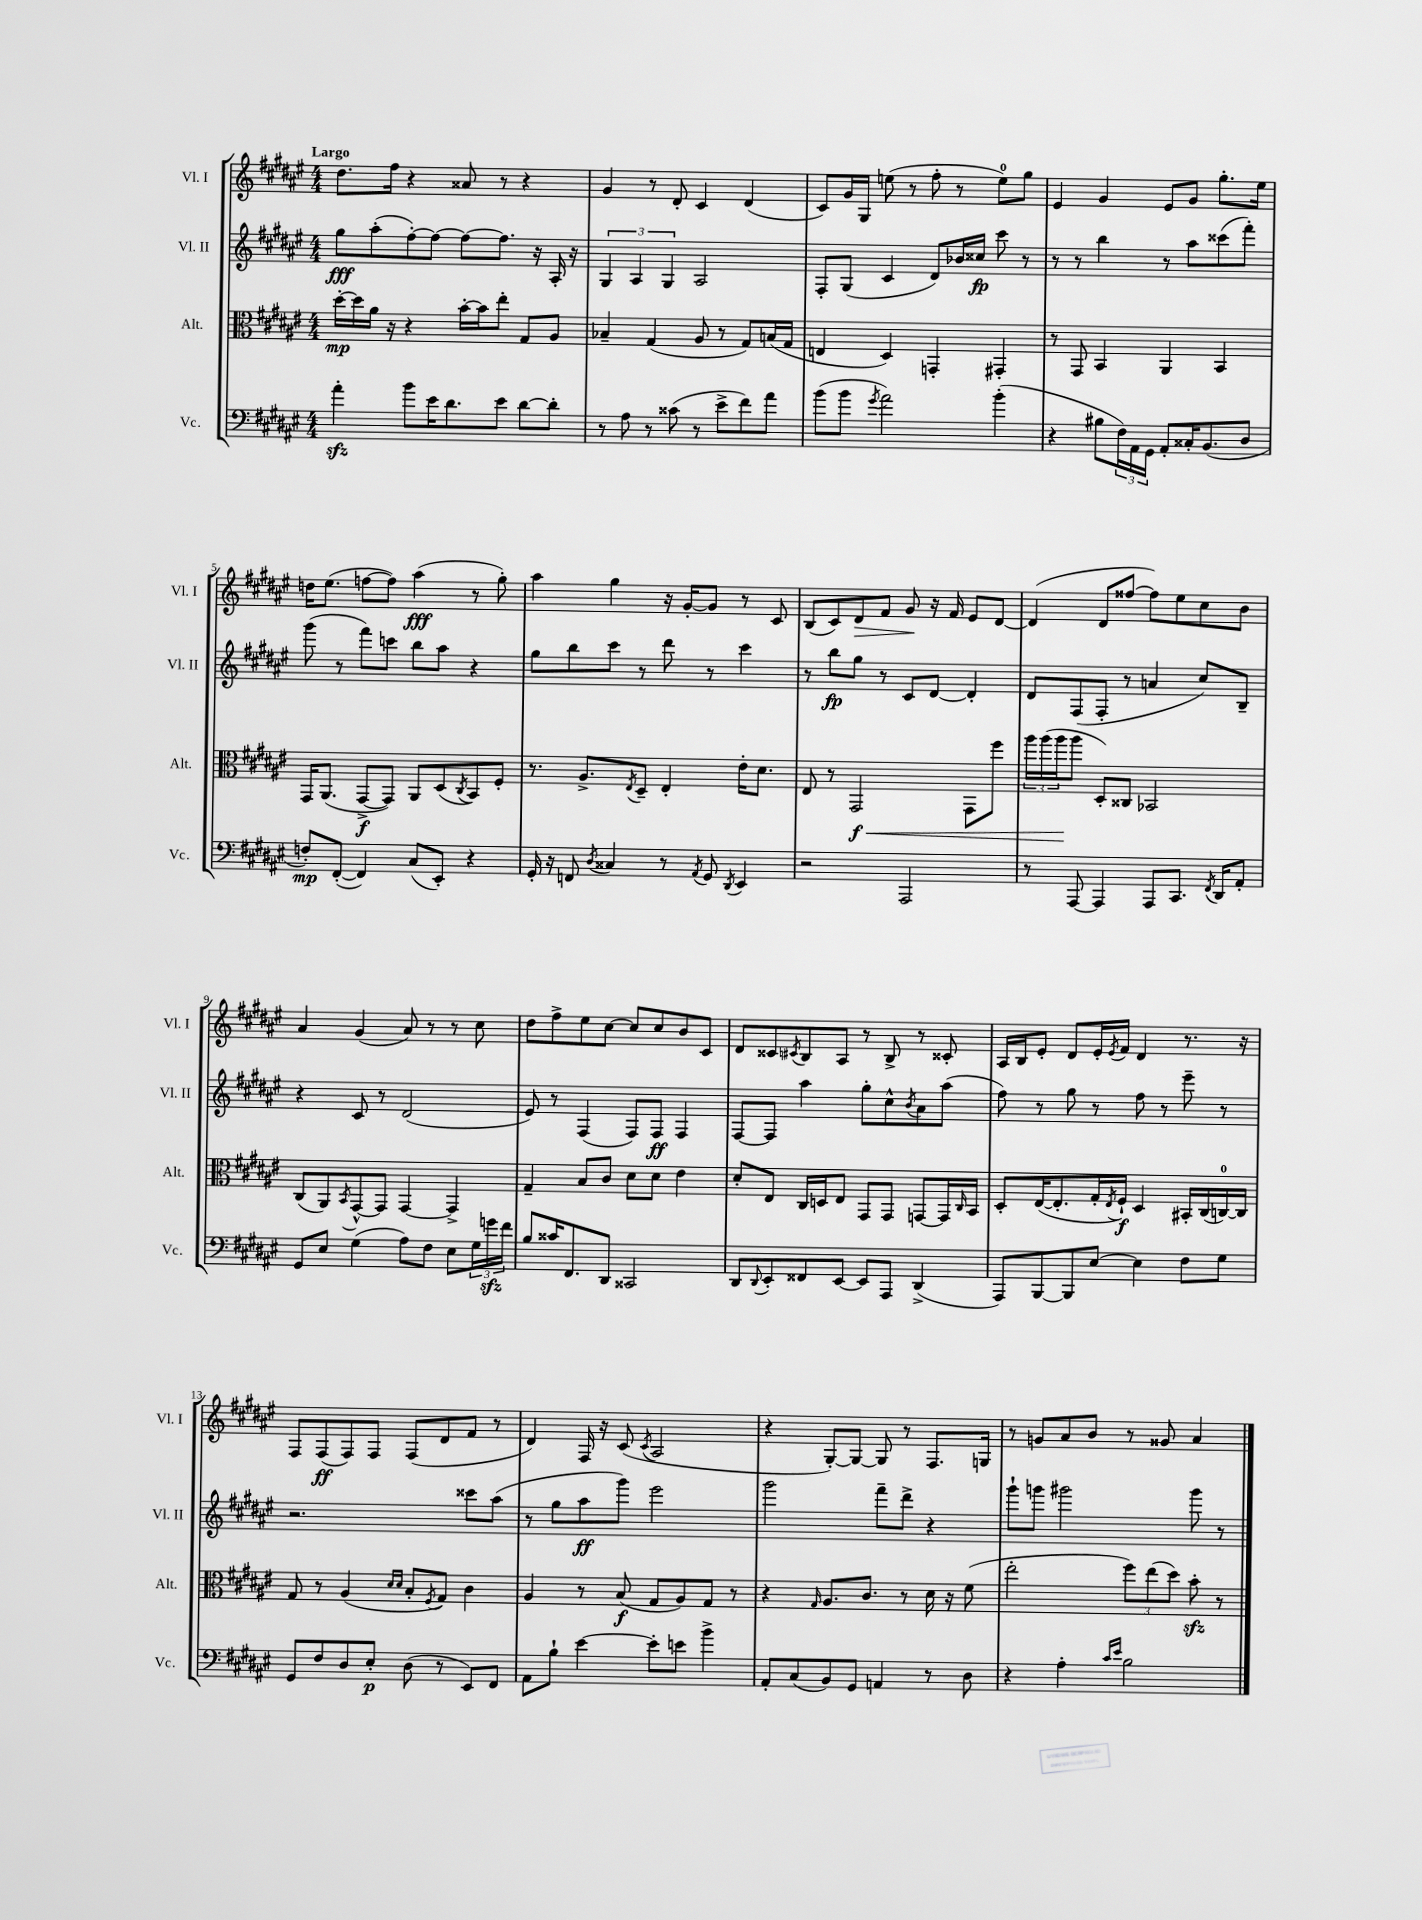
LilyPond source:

<<
\new StaffGroup <<
\new Staff = "s0" \with { instrumentName = "Vl. I" shortInstrumentName = "Vl. I" } {
    \clef treble \key fis \major \numericTimeSignature \time 4/4 \tempo "Largo"
    dis''8. fis''16 r4 aisis'8 r8 r4 |
    gis'4 r8 dis'8-. cis'4 dis'4( |
    cis'8) gis'16 gis16 e''8( r8 fis''8-. r8 e''8-0) gis''8 |
    eis'4 gis'4 eis'8 gis'8 gis''8.-. eis''16 |
    d''16 eis''8.( f''8~ f''8) ais''4\fff( r8 gis''8-.) |
    ais''4 gis''4 r16 gis'16~-. gis'8 r8 cis'8 |
    b8( cis'8) dis'8\> fis'8 gis'8\! r16 fis'16 eis'8 dis'8~ |
    dis'4( dis'8 fisis''8~ fisis''8) eis''8 cis''8 b'8 |
    ais'4 gis'4( ais'8) r8 r8 cis''8 |
    dis''8 fis''8-> eis''8 cis''8~ cis''8 cis''8 b'8 cis'8 |
    dis'8 cisis'8 \acciaccatura { cis'8 } b8 ais8 r8 b8-> r8 cisis'8-. |
    ais16 b16 eis'8-. dis'8 eis'16-. \acciaccatura { eis'8 } fis'16 dis'4 r8. r16 |
    fis8 fis8\ff( fis8) fis8 fis8( dis'8 fis'8 r8 |
    dis'4) fis16 r16 cis'8( \acciaccatura { cis'8 } ais2 |
    r4 gis8~-.) gis8~ gis8 r8 fis8. g16 |
    r8 g'8 ais'8 b'8 r8 gisis'8 ais'4 \bar "|." |
}
\new Staff = "s1" \with { instrumentName = "Vl. II" shortInstrumentName = "Vl. II" } {
    \clef treble \key fis \major \numericTimeSignature \time 4/4
    gis''8\fff ais''8-.( fis''8~-.) fis''8~ fis''8~ fis''8. r16 ais16-. r16 |
    \tuplet 3/2 { gis4 ais4 gis4 } ais2 |
    fis8-. gis8( cis'4 dis'8) bes'16 cisis''16\fp cis'''8 r8 |
    r8 r8 b''4 r8 ais''8 cisis'''8( fis'''8-.) |
    gis'''8( r8 fis'''8) c'''8 b''8 ais''8 r4 |
    gis''8 b''8 cis'''8 r8 dis'''8 r8 cis'''4 |
    r8 b''8\fp gis''8 r8 cis'8 dis'8~ dis'4-. |
    dis'8 fis8( fis8-. r8 a'4 cis''8) b8-- |
    r4 cis'8 r8 dis'2( |
    eis'8) r8 fis4( fis8) fis8\ff fis4 |
    fis8~ fis8 ais''4 gis''8-. cis''8-^ \acciaccatura { b'8 } ais'8 ais''8( |
    fis''8) r8 gis''8 r8 fis''8 r8 eis'''8-- r8 |
    r2. cisis'''8 ais''8( |
    r8 gis''8 ais''8\ff gis'''8) eis'''2 |
    gis'''2 fis'''8-- dis'''8-> r4 |
    gis'''8-! g'''8 gis'''2 gis'''8 r8 \bar "|." |
}
\new Staff = "s2" \with { instrumentName = "Alt." shortInstrumentName = "Alt." } {
    \clef alto \key fis \major \numericTimeSignature \time 4/4
    dis''16~-.\mp dis''16 ais'16 r16 r4 b'16~-. b'16 eis''8-. gis8 ais8 |
    bes4-- gis4( ais8 r8 gis8) b16( gis16 |
    e4 dis4) g,4-. gis,4-. |
    r8 gis,8 b,4 ais,4 b,4 |
    gis,16 ais,8.( gis,8~->\f gis,8) ais,8 dis8( \acciaccatura { cis8 } b,8) fis8-. |
    r8. ais8.-> \acciaccatura { eis8 } dis8-- eis4-. eis'16-. dis'8. |
    eis8 r8 gis,2\f\< gis,8 fis''8 |
    \tuplet 3/2 { ais''16 ais''16( ais''16\! } ais''8 dis8-.) cisis8 bes,2 |
    cis8( ais,8) \acciaccatura { b,8 } gis,8~-^ gis,8 gis,4~ gis,4-> |
    gis4-- b8 cis'8 dis'8 dis'8 eis'4 |
    dis'8-. eis8 cis16 d16 eis8 gis,8 gis,8 g,8~ g,16 \grace { cis16 } b,16 |
    dis8-. eis16~( eis8.-. gis16-. \acciaccatura { eis8 } fis16-!\f) dis4 bis,16-. cis16( c16-0~) c16 |
    gis8 r8 ais4( \grace { dis'16 dis'16 } b8-. \acciaccatura { fis8 } gis8) cis'4 |
    ais4 r8 b8\f( gis8 ais8) gis8 r8 |
    r4 \grace { gis16 } ais8. cis'8. r8 dis'16 r16 fis'8( |
    eis''2-. \tuplet 3/2 { fis''8) eis''8( dis''8) } b'8-.\sfz r8 \bar "|." |
}
\new Staff = "s3" \with { instrumentName = "Vc." shortInstrumentName = "Vc." } {
    \clef bass \key fis \major \numericTimeSignature \time 4/4
    ais'4-.\sfz b'8 eis'16 dis'8. eis'8 dis'8~ dis'8-. |
    r8 ais8 r8 cisis'8( r8 eis'8-> fis'8) ais'8 |
    b'8( b'8 \acciaccatura { gis'8 } ais'2) b'4-.( |
    r4 bis8 \tuplet 3/2 { fis16) ais,16 gis,16 } ais,8-. cisis16-. b,8.( dis8 |
    f8-.\mp) fis,8~-.( fis,4) cis8( eis,8-.) r4 |
    gis,16-. r16 f,8 \acciaccatura { dis8 } cisis4 r8 \acciaccatura { ais,8 } gis,8 \acciaccatura { dis,8 } eis,4 |
    r2 ais,,2 |
    r8 ais,,8~ ais,,4 ais,,8 cis,8. \acciaccatura { fis,8 } dis,16 ais,8-. |
    gis,8 eis8 gis4( ais8) fis8 eis8 \tuplet 3/2 { gis16 g'16\sfz fis'16 } |
    b8 cisis'16 fis,8. dis,8 cisis,2 |
    dis,8 \appoggiatura { dis,8 } eis,8-. fisis,8 eis,8~ eis,8 ais,,8 dis,4->( |
    ais,,8) b,,8~ b,,8 eis8~ eis4 fis8 gis8 |
    gis,8 fis8 dis8 eis8-.\p dis8( r8 eis,8) fis,8 |
    ais,8 b8-! eis'4~ eis'8-. e'8 b'4-> |
    ais,8-. cis8( b,8) gis,8 a,4 r8 dis8 |
    r4 ais4-. \grace { cis'16 eis'16 } b2 \bar "|." |
}
>>
>>
